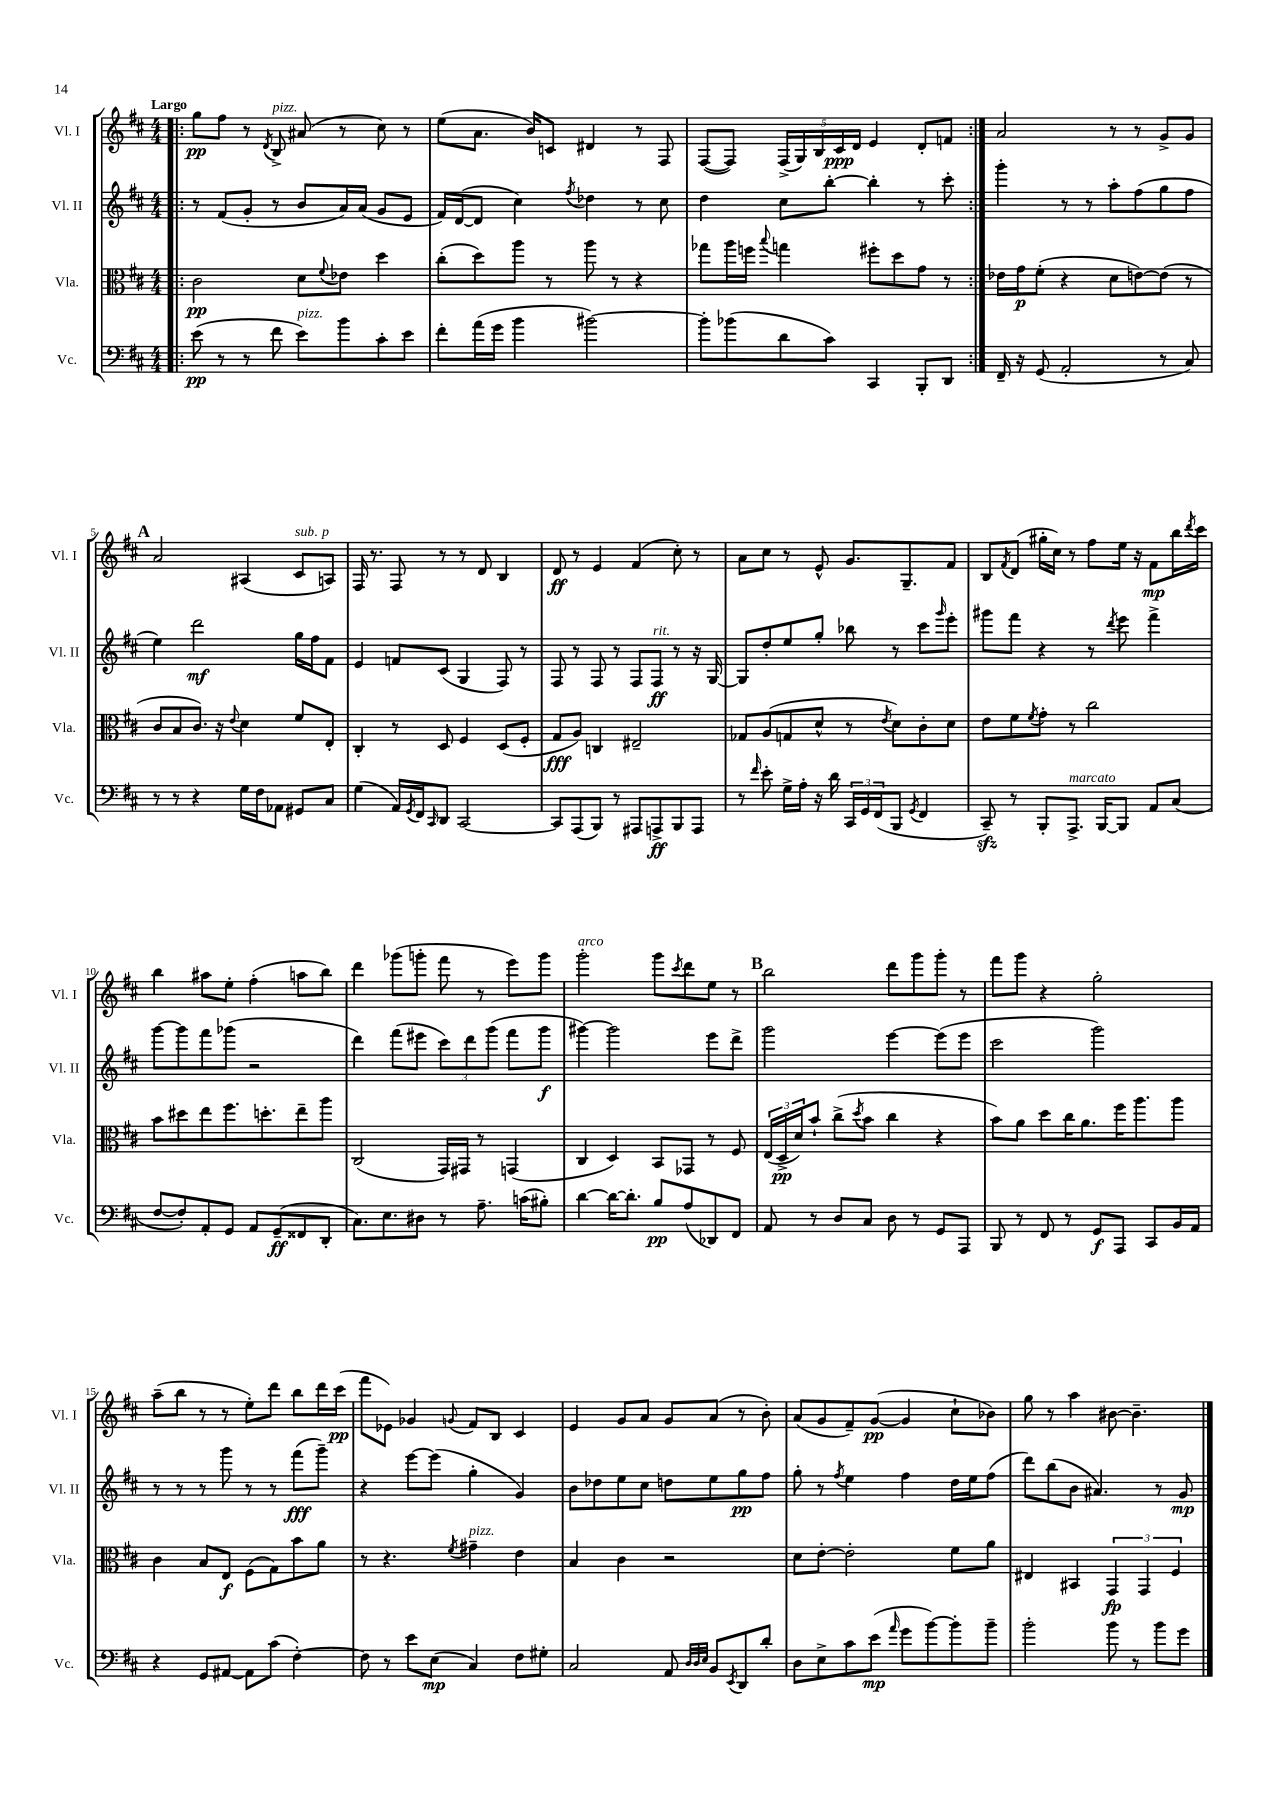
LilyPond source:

<<
\new StaffGroup <<
\new Staff = "s0" \with { instrumentName = "Vl. I" shortInstrumentName = "Vl. I" } {
    \clef treble \key d \major \numericTimeSignature \time 4/4 \tempo "Largo"
    \repeat volta 2 { \bar ".|:" g''8\pp fis''8 r8 \acciaccatura { d'8 } b8->^\markup { \italic "pizz." } ais'8( r8 cis''8) r8 |
    e''8( a'8. b'16) c'8 dis'4 r8 fis8 |
    fis8~( fis8) \tuplet 5/4 { fis16->( g16) b16 cis'16\ppp d'16 } e'4 d'8-. f'8 | }
    a'2 r8 r8 g'8-> g'8 |
    \mark \markup { \bold "A" } a'2 ais4( cis'8^\markup { \italic "sub. p" } a8) |
    fis16 r8. fis8 r8 r8 d'8 b4 |
    d'8\ff r8 e'4 fis'4( cis''8-.) r8 |
    a'8 cis''8 r8 e'8-^ g'8. g8.-- fis'8 |
    b8 \acciaccatura { fis'8 } d'8( gis''16-. cis''16) r8 fis''8 e''16 r16 fis'8\mp b''16 \acciaccatura { d'''8 } cis'''16 |
    b''4 ais''8 e''8-. fis''4-.( a''8 b''8) |
    d'''4 ges'''8( g'''8-. fis'''8 r8 e'''8) g'''8 |
    g'''2-.^\markup { \italic "arco" } g'''8 \acciaccatura { cis'''8 } d'''8 e''8 r8 |
    \mark \markup { \bold "B" } b''2 d'''8 g'''8 g'''8-. r8 |
    fis'''8 g'''8 r4 g''2-. |
    a''8--( b''8 r8 r8 e''8-.) d'''8 b''8 d'''16 cis'''16\pp( |
    fis'''8 ees'8) ges'4 \appoggiatura { g'8 } fis'8 b8 cis'4 |
    e'4 g'8 a'8 g'8 a'8( r8 b'8-.) |
    a'8( g'8 fis'8--) g'8~\pp( g'4 cis''8-! bes'8) |
    g''8 r8 a''4 bis'8~ bis'4.-- \bar "|." |
}
\new Staff = "s1" \with { instrumentName = "Vl. II" shortInstrumentName = "Vl. II" } {
    \clef treble \key d \major \numericTimeSignature \time 4/4
    \repeat volta 2 { \bar ".|:" r8 fis'8( g'8-. r8 b'8 a'16) a'16( g'8 e'8 |
    fis'16) d'16~( d'8 cis''4) \acciaccatura { fis''8 } des''4 r8 cis''8 |
    d''4 cis''8 b''8~-. b''4-. r8 cis'''8-. | }
    g'''4-. r8 r8 a''8-. fis''8( g''8 fis''8 |
    \mark \markup { \bold "A" } e''4) d'''2\mf g''16 fis''16 fis'8 |
    e'4 f'8 cis'8( g4 fis8) r8 |
    fis8 r8 fis8 r8 fis8 fis8\ff^\markup { \italic "rit." } r8 r16 g16~ |
    g8 d''8-. e''8 g''8-. bes''8 r8 cis'''8 \grace { g'''16 } e'''8-. |
    gis'''8 fis'''8 r4 r8 \acciaccatura { d'''8 } e'''8 fis'''4-> |
    g'''8~ g'''8 fis'''8 ges'''8( r2 |
    d'''4) fis'''8( eis'''8 \tuplet 3/2 { cis'''8) d'''8 g'''8( } fis'''8 g'''8\f |
    gis'''4~) gis'''2 e'''8 d'''8-> |
    \mark \markup { \bold "B" } g'''2 e'''4~ e'''8( e'''8 |
    cis'''2 g'''2) |
    r8 r8 r8 g'''8 r8 r8 fis'''8\fff( g'''8--) |
    r4 e'''8~ e'''8( g''4-. g'4) |
    b'8 des''8 e''8 cis''8 d''8 e''8 g''8\pp fis''8 |
    g''8-. r8 \acciaccatura { fis''8 } e''4 fis''4 d''16 e''16 fis''8( |
    d'''8) b''8( b'8 ais'4.) r8 g'8\mp \bar "|." |
}
\new Staff = "s2" \with { instrumentName = "Vla." shortInstrumentName = "Vla." } {
    \clef alto \key d \major \numericTimeSignature \time 4/4
    \repeat volta 2 { \bar ".|:" cis'2\pp d'8 \appoggiatura { fis'8 } ees'8 d''4 |
    cis''8-.( d''8) a''8 r8 a''8 r8 r4 |
    ges''8 a''16 f''16 \appoggiatura { b''8 } g''4 fis''8-. d''8 g'8 r8 | }
    ees'16 g'16\p fis'8-.( r4 d'8 e'8~) e'8( r8 |
    \mark \markup { \bold "A" } cis'8 b8 cis'8.) r16 \appoggiatura { e'8 } d'4 fis'8 e8-. |
    cis4-. r8 d8 fis4 d8( fis8-. |
    g8\fff a8) c4 eis2-- |
    ges8 a8( g8 d'8-^ r8 \acciaccatura { e'8 } d'8) cis'8-. d'8 |
    e'8 fis'8 \acciaccatura { fis'8 } g'8-. r8 cis''2 |
    b'8 dis''8 e''8 fis''8. d''8.-. e''8-- a''8 |
    cis2( g,16) gis,16 r8 g,4( |
    cis4 d4) b,8 ges,8 r8 fis8 |
    \mark \markup { \bold "B" } \tuplet 3/2 { e16( d16->\pp d'16) } b'8-! cis''8->( \acciaccatura { d''8 } b'8 cis''4 r4 |
    b'8) a'8 d''8 cis''16 a'8. fis''16 a''8. a''8 |
    cis'4 b8 e8\f fis8( g8) b'8 a'8 |
    r8 r4. \acciaccatura { fis'8 } gis'4--^\markup { \italic "pizz." } e'4 |
    b4 cis'4 r2 |
    d'8 e'8~-. e'2-. fis'8 a'8 |
    eis4 bis,4 \tuplet 3/2 { g,4\fp g,4 fis4 } \bar "|." |
}
\new Staff = "s3" \with { instrumentName = "Vc." shortInstrumentName = "Vc." } {
    \clef bass \key d \major \numericTimeSignature \time 4/4
    \repeat volta 2 { \bar ".|:" e'8\pp( r8 r8 fis'8 e'8^\markup { \italic "pizz." }) b'8 cis'8-. e'8 |
    fis'8-. a'16( g'16 b'4 bis'2~) |
    bis'8-. bes'8( d'8 cis'8) cis,4 b,,8-. d,8 | }
    fis,16-- r16 g,8( a,2-. r8 cis8) |
    \mark \markup { \bold "A" } r8 r8 r4 g16 fis16 aes,8 gis,8 cis8 |
    g4( a,16) \acciaccatura { g,8 } fis,16 \grace { cis,16 } d,8 cis,2~ |
    cis,8 a,,8( b,,8) r8 ais,,8 a,,8->\ff b,,8 a,,8 |
    r8 \grace { fis'16 } e'8-. g16-> a16-. r16 d'16 \tuplet 3/2 { cis,16 g,16 fis,16( } b,,8 \acciaccatura { g,8 } fis,4 |
    cis,8--\sfz) r8 b,,8-. a,,8.->^\markup { \italic "marcato" } b,,16~ b,,8 a,8 cis8( |
    fis8~ fis8-.) a,8-. g,8 a,8 g,8--\ff( fisis,8 d,8-. |
    cis8.) e8. dis8 r8 a8.-- c'16( bis8-.) |
    d'4~ d'16~ d'8.-. b8\pp a8( des,8) fis,8 |
    \mark \markup { \bold "B" } a,8 r8 d8 cis8 d8 r8 g,8 a,,8 |
    b,,8 r8 fis,8 r8 g,8\f a,,8 cis,8 b,16 a,16 |
    r4 g,8 ais,8~ ais,8 cis'8( fis4~-.) |
    fis8 r8 e'8 e8\mp( cis4) fis8 gis8-. |
    cis2 a,8 \grace { d32 d32 e32 } b,8 \acciaccatura { e,8 } d,8 d'8-. |
    d8 e8-> cis'8 e'8\mp( \grace { a'16 } g'8 b'8~) b'8-. b'8-- |
    b'2-. b'8 r8 b'8 g'8 \bar "|." |
}
>>
>>
